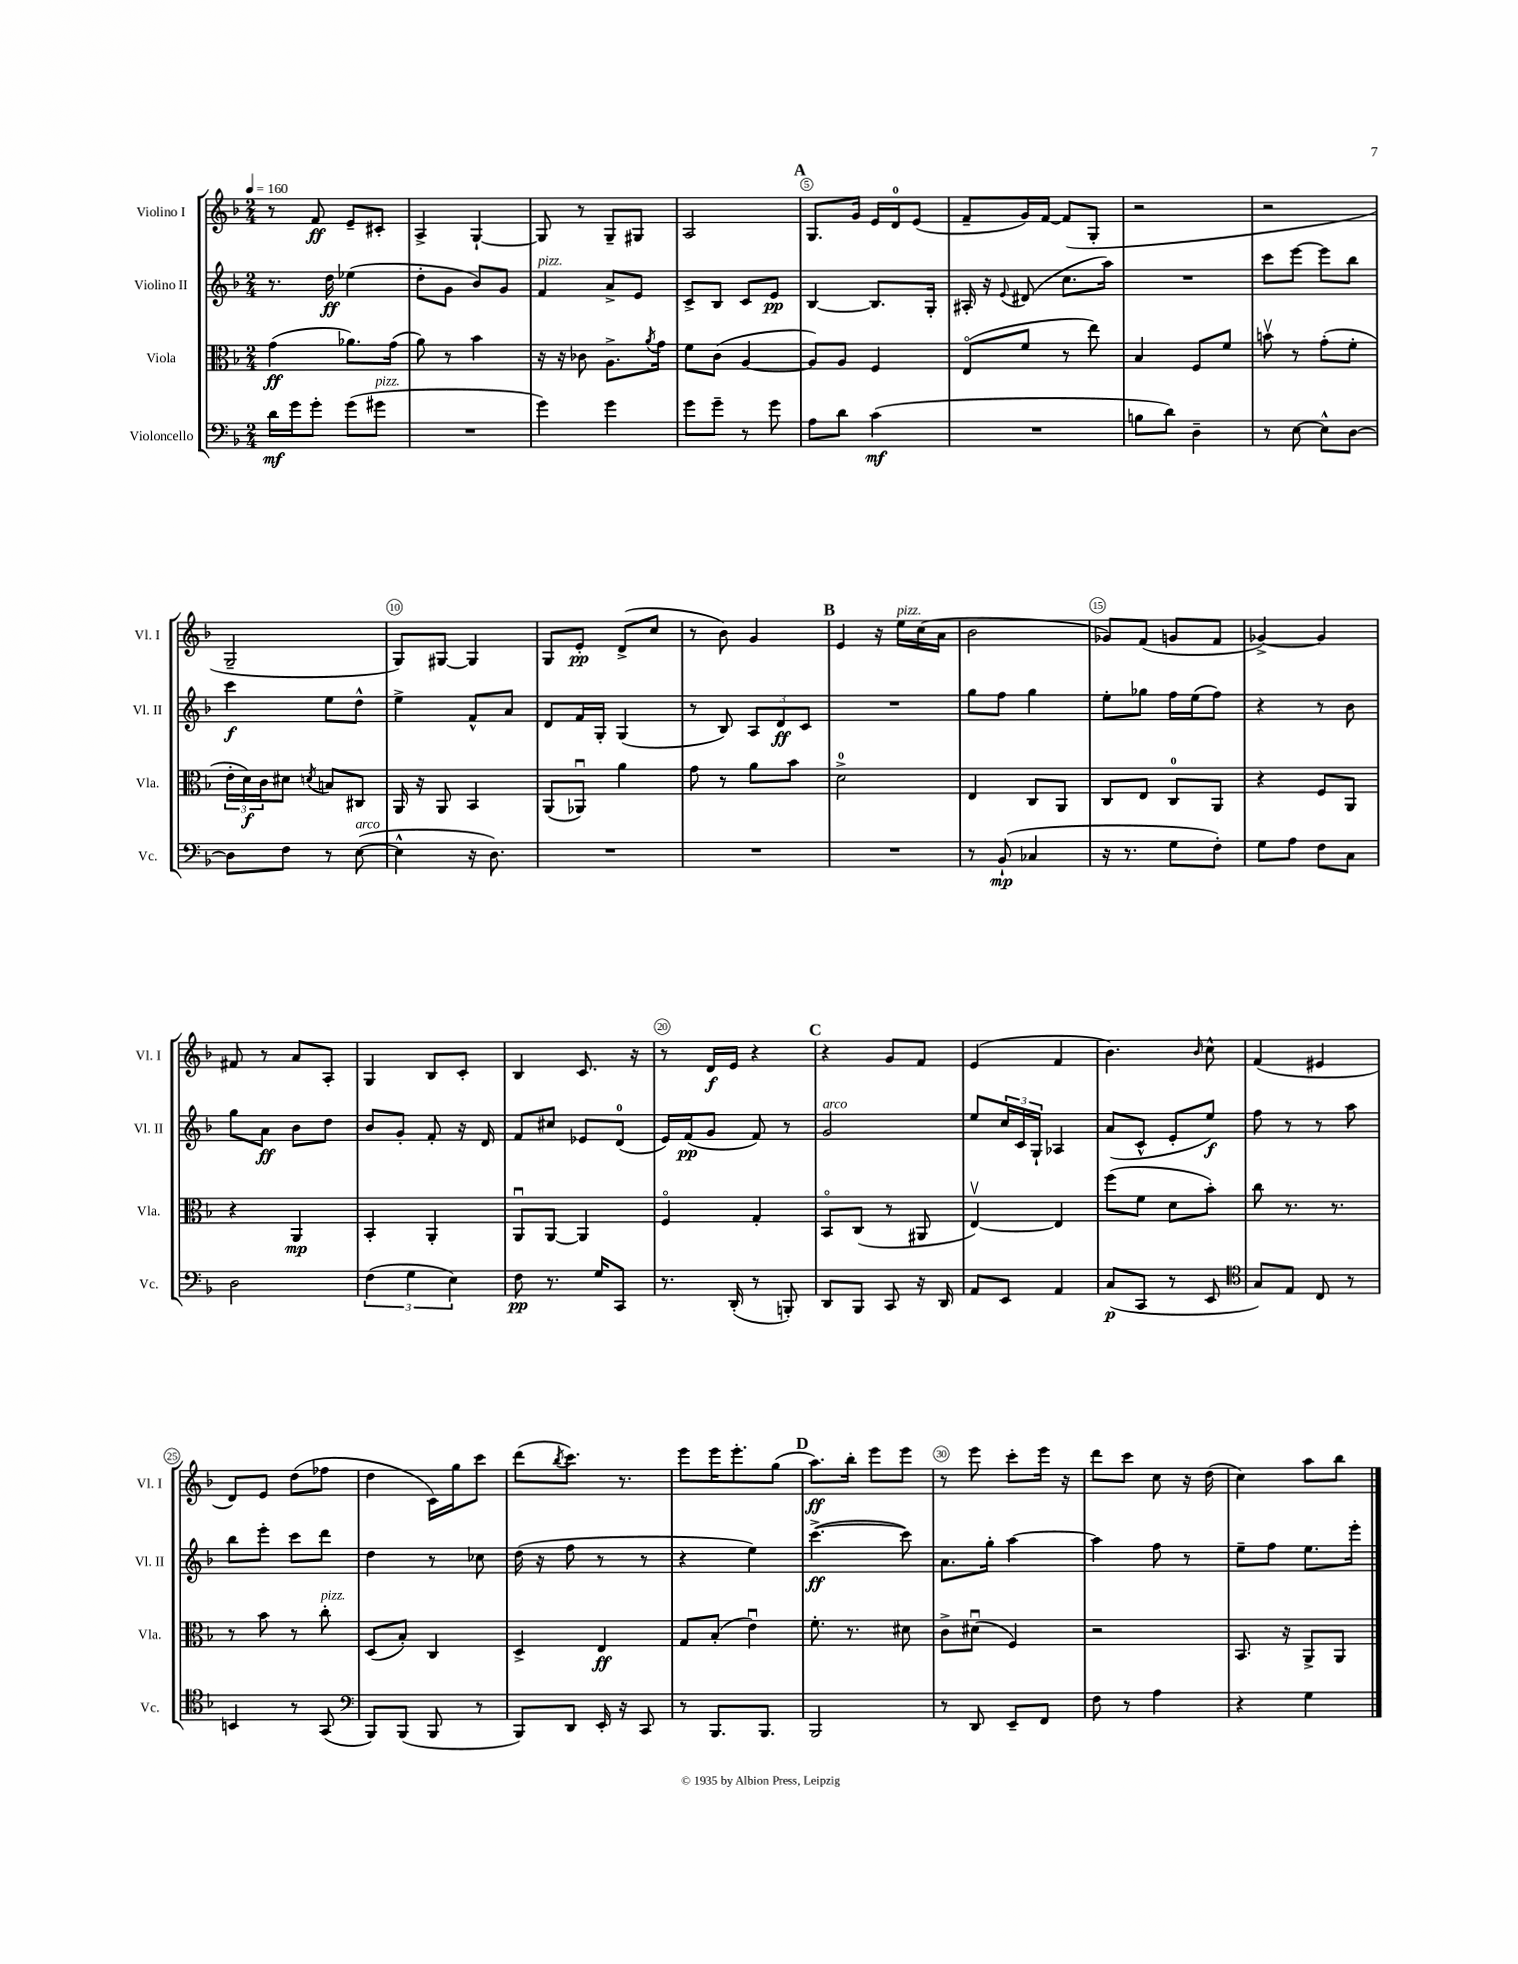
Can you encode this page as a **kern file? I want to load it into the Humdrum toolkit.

**kern	**dynam	**kern	**dynam	**kern	**dynam	**kern	**dynam
*part4	*part4	*part3	*part3	*part2	*part2	*part1	*part1
*staff4	*staff4	*staff3	*staff3	*staff2	*staff2	*staff1	*staff1
*I"Violoncello	*	*I"Viola	*	*I"Violino II	*	*I"Violino I	*
*I'Vc.	*	*I'Vla.	*	*I'Vl. II	*	*I'Vl. I	*
*clefF4	*	*clefC3	*	*clefG2	*	*clefG2	*
*k[b-]	*	*k[b-]	*	*k[b-]	*	*k[b-]	*
*M2/4	*	*M2/4	*	*M2/4	*	*M2/4	*
*MM160	*	*MM160	*	*MM160	*	*MM160	*
=1	=1	=1	=1	=1	=1	=1	=1
16d\LL	mf	(4g\	ff	8.r	.	8r	.
16g\J	.	.	.	.	.	.	.
8g'\J	.	.	.	.	.	8f/	ff
.	.	.	.	16dd\	ff	.	.
(8g\L	.	8.a-X\L)	.	(4ee-X\	.	8e~/L	.
!LO:TX:a:i:t=pizz.	!	!	!	!	!	!	!
8g#X\J	.	.	.	.	.	8c#X'/J	.
.	.	(16g\Jk	.	.	.	.	.
=2	=2	=2	=2	=2	=2	=2	=2
2r	.	8a\)	.	8dd'\L	.	4A^/	.
.	.	8r	.	8g\J	.	.	.
.	.	4b-\	.	8b-/L)	.	[4G`/	.
.	.	.	.	8g/J	.	.	.
=3	=3	=3	=3	=3	=3	=3	=3
!	!	!	!	!LO:TX:a:i:t=pizz.	!	!	!
4g\)	.	16r	.	4f/	.	8G/]	.
.	.	16r	.	.	.	.	.
.	.	8c-X\	.	.	.	8r	.
4g\	.	8.A^\L	.	8a^/L	.	8G~/L	.
.	.	.	.	8e/J	.	8G#X/J	.
.	.	8qa/	.	.	.	.	.
.	.	16g\Jk	.	.	.	.	.
=4	=4	=4	=4	=4	=4	=4	=4
8g\L	.	8f\L	.	8c^/L	.	2A/	.
8g~\J	.	(8c\J	.	8B-/J	.	.	.
8r	.	[4A/	.	8c/L	.	.	.
8g\	.	.	.	8e/J	pp	.	.
!!LO:REH:place=s1:t=A
=5	=5	=5	=5	=5	=5	=5	=5
8A\L	.	8A/L])	.	[4B-/	.	8.G/L	.
8d\J	.	8A/J	.	.	.	.	.
.	.	.	.	.	.	16g/Jk	.
(4c\	mf	4F/	.	8.B-/L]	.	16e/LL	.
.	.	.	.	.	.	16d/J	.
.	.	.	.	.	.	(8e/J	.
.	.	.	.	16G'/Jk	.	.	.
=6	=6	=6	=6	=6	=6	=6	=6
2r	.	(8E/L	.	16A#X'/	.	8f~/L	.
.	.	.	.	16r	.	.	.
.	.	.	.	8qqe/	.	.	.
.	.	8f/J	.	(8d#X/	.	16g/L)	.
.	.	.	.	.	.	[16f/JJ	.
.	.	8r	.	8.cc\L	.	(8f/L]	.
.	.	8ee\)	.	.	.	8G'/J	.
.	.	.	.	16aa\Jk)	.	.	.
=7	=7	=7	=7	=7	=7	=7	=7
8Bn\L	.	4B-/	.	2r	.	2r	.
8d\J)	.	.	.	.	.	.	.
4D~\	.	8F/L	.	.	.	.	.
.	.	8f/J	.	.	.	.	.
=8	=8	=8	=8	=8	=8	=8	=8
8r	.	8bnv\	.	8ccc\L	.	2r	.
[8E\	.	8r	.	[8eee\J	.	.	.
8E^^\L]	.	(8g'\L	.	8eee\L]	.	.	.
[8D\J	.	8f'\J	.	8bb-\J	.	.	.
!!LO:LB:g=z
=9	=9	=9	=9	=9	=9	=9	=9
8D\L]	.	24e'\LL	.	4ccc\	f	2G~/	.
.	.	24d\)	f	.	.	.	.
.	.	24c\J	.	.	.	.	.
8F\J	.	8d#X\J	.	.	.	.	.
.	.	8qdn/	.	.	.	.	.
8r	.	8Bn/L	.	8ee\L	.	.	.
!LO:TX:a:i:t=arco	!	!	!	!	!	!	!
([8E\	.	8C#X/J	.	8dd^^\J	.	.	.
=10	=10	=10	=10	=10	=10	=10	=10
4E^^\]	.	16AA/	.	4ee^\	.	8G/L)	.
.	.	16r	.	.	.	.	.
.	.	8AA/	.	.	.	[8G#X/J	.
16r	.	4BB-/	.	8f^^/L	.	4G#/]	.
8.D\)	.	.	.	.	.	.	.
.	.	.	.	8a/J	.	.	.
=11	=11	=11	=11	=11	=11	=11	=11
2r	.	(8AA/L	.	8d/L	.	8G/L	.
.	.	8AA-Xu/J)	.	16f/L	.	8e'/J	pp
.	.	.	.	16G'/JJ	.	.	.
.	.	4a\	.	(4G/	.	(8d^/L	.
.	.	.	.	.	.	8cc/J	.
=12	=12	=12	=12	=12	=12	=12	=12
2r	.	8g\	.	8r	.	8r	.
.	.	8r	.	8B-/)	.	8b-\)	.
.	.	8a\L	.	12A/L	.	4g/	.
.	.	.	.	12d/	ff	.	.
.	.	8b-\J	.	.	.	.	.
.	.	.	.	12c/J	.	.	.
!!LO:REH:place=s1:t=B
=13	=13	=13	=13	=13	=13	=13	=13
2r	.	2d^\	.	2r	.	4e/	.
.	.	.	.	.	.	16r	.
!	!	!	!	!	!	!LO:TX:a:i:t=pizz.	!
.	.	.	.	.	.	16ee\LL	.
.	.	.	.	.	.	(16cc\	.
.	.	.	.	.	.	16a\JJ	.
=14	=14	=14	=14	=14	=14	=14	=14
8r	.	4E/	.	8gg\L	.	2b-\	.
(8BB-`/	mp	.	.	8ff\J	.	.	.
4C-X/	.	8C/L	.	4gg\	.	.	.
.	.	8AA/J	.	.	.	.	.
=15	=15	=15	=15	=15	=15	=15	=15
16r	.	8C/L	.	8ee'\L	.	8g-X/L)	.
8.r	.	.	.	.	.	.	.
.	.	8E/J	.	8gg-X\J	.	(8f/J	.
8G\L	.	8C/L	.	16ff\LL	.	8gn/L	.
.	.	.	.	(16ee\J	.	.	.
8F'\J)	.	8AA/J	.	8ff\J)	.	8f/J	.
=16	=16	=16	=16	=16	=16	=16	=16
8G\L	.	4r	.	4r	.	[4g-X^/)	.
8A\J	.	.	.	.	.	.	.
8F\L	.	8F/L	.	8r	.	4g-/]	.
8C\J	.	8AA/J	.	8b-\	.	.	.
!!LO:LB:g=z
=17	=17	=17	=17	=17	=17	=17	=17
2D\	.	4r	.	8gg\L	.	8f#X/	.
.	.	.	.	8a\J	ff	8r	.
.	.	4AA/	mp	8b-\L	.	8a/L	.
.	.	.	.	8dd\J	.	8A'/J	.
=18	=18	=18	=18	=18	=18	=18	=18
(6F\	.	4BB-'/	.	8b-/L	.	4G/	.
.	.	.	.	8g'/J	.	.	.
6G\	.	.	.	.	.	.	.
.	.	4AA'/	.	8f'/	.	8B-/L	.
6E\)	.	.	.	.	.	.	.
.	.	.	.	16r	.	8c'/J	.
.	.	.	.	16d/	.	.	.
=19	=19	=19	=19	=19	=19	=19	=19
8F\	pp	8AAu/L	.	8f/L	.	4B-/	.
8.r	.	[8AA/J	.	8cc#X/J	.	.	.
.	.	4AA/]	.	8e-X/L	.	8.c/	.
16G/KL	.	.	.	.	.	.	.
8CC/J	.	.	.	(8d/J	.	.	.
.	.	.	.	.	.	16r	.
=20	=20	=20	=20	=20	=20	=20	=20
8.r	.	4F/	.	16e/LL)	.	8r	.
.	.	.	.	(16f/J	pp	.	.
.	.	.	.	8g/J	.	16d/LL	f
(16DD'/	.	.	.	.	.	16e/JJ	.
8r	.	4G'/	.	8f/)	.	4r	.
8BBBn'/)	.	.	.	8r	.	.	.
!!LO:REH:place=s1:t=C
=21	=21	=21	=21	=21	=21	=21	=21
!	!	!	!	!LO:TX:a:i:t=arco	!	!	!
8DD/L	.	8BB-/L	.	2g/	.	4r	.
8BBB-/J	.	(8C/J	.	.	.	.	.
8CC/	.	8r	.	.	.	8g/L	.
16r	.	8AA#X/	.	.	.	8f/J	.
16DD/	.	.	.	.	.	.	.
=22	=22	=22	=22	=22	=22	=22	=22
8AA/L	.	[4Ev/)	.	8ee/L	.	(4e/	.
8EE/J	.	.	.	24cc/L	.	.	.
.	.	.	.	24c/	.	.	.
.	.	.	.	24G`/JJ	.	.	.
4AA/	.	4E/]	.	4A-X/	.	4f/	.
=23	=23	=23	=23	=23	=23	=23	=23
(8C/L	p	(8ff\L	.	(8a/L	.	4.b-\)	.
8CC/J	.	8f\J	.	8c^^/J	.	.	.
8r	.	8d\L	.	8e'/L	.	.	.
.	.	.	.	.	.	16qqb-/	.
8EE/	.	8b-'\J)	.	8ee/J)	f	8cc^^\	.
=24	=24	=24	=24	=24	=24	=24	=24
*clefC4	*	*	*	*	*	*	*
8G/L)	.	8cc\	.	8ff\	.	(4f/	.
8E/J	.	8.r	.	8r	.	.	.
8C/	.	.	.	8r	.	4e#X/	.
.	.	8.r	.	.	.	.	.
8r	.	.	.	8aa\	.	.	.
!!LO:LB:g=z
=25	=25	=25	=25	=25	=25	=25	=25
4BBn/	.	8r	.	8bb-\L	.	8d/L)	.
.	.	8b-\	.	8eee'\J	.	8e/J	.
8r	.	8r	.	8ccc\L	.	(8dd\L	.
!	!	!LO:TX:a:i:t=pizz.	!	!	!	!	!
(8GG/	.	8cc'\	.	8ddd\J	.	8ff-X\J	.
=26	=26	=26	=26	=26	=26	=26	=26
*clefF4	*	*	*	*	*	*	*
8BBB-/L)	.	(8D/L	.	4dd\	.	4dd\	.
(8BBB-/J	.	8B-'/J)	.	.	.	.	.
8BBB-/	.	4C/	.	8r	.	16c\LL)	.
.	.	.	.	.	.	16gg\J	.
8r	.	.	.	8cc-X\	.	8ccc\J	.
=27	=27	=27	=27	=27	=27	=27	=27
8BBB-/L)	.	4D^/	.	(16dd\	.	(8ddd\L	.
.	.	.	.	16r	.	.	.
.	.	.	.	.	.	8qbb-/	.
8DD/J	.	.	.	8ff\	.	8.ccc\J)	.
16EE'/	.	4E/	ff	8r	.	.	.
16r	.	.	.	.	.	8.r	.
8CC/	.	.	.	8r	.	.	.
=28	=28	=28	=28	=28	=28	=28	=28
8r	.	8G/L	.	4r	.	8eee\L	.
8.BBB-/L	.	(8B-'/J	.	.	.	16eee\K	.
.	.	.	.	.	.	8.eee'\	.
.	.	4eu\)	.	4ee\)	.	.	.
8.BBB-/J	.	.	.	.	.	.	.
.	.	.	.	.	.	(8gg\J	.
!!LO:REH:place=s1:t=D
=29	=29	=29	=29	=29	=29	=29	=29
2BBB-/	.	8.f'\	.	([4.ccc^\	ff	8.aa\L)	ff
.	.	8.r	.	.	.	16bb-'\Jk	.
.	.	.	.	.	.	8eee\L	.
.	.	8d#X\	.	8ccc\])	.	8eee\J	.
=30	=30	=30	=30	=30	=30	=30	=30
8r	.	8c^\L	.	8.a\L	.	8r	.
8DD/	.	(8d#Xu\J	.	.	.	8eee\	.
.	.	.	.	16gg'\Jk	.	.	.
8EE~/L	.	4F/)	.	[4aa\	.	8ccc'\L	.
8FF/J	.	.	.	.	.	16eee\Jk	.
.	.	.	.	.	.	16r	.
=31	=31	=31	=31	=31	=31	=31	=31
8F\	.	2r	.	4aa\]	.	8ddd\L	.
8r	.	.	.	.	.	8ccc\J	.
4A\	.	.	.	8ff\	.	8cc\	.
.	.	.	.	8r	.	16r	.
.	.	.	.	.	.	(16dd\	.
=32	=32	=32	=32	=32	=32	=32	=32
4r	.	8.BB-/	.	8ee~\L	.	4cc\)	.
.	.	.	.	8ff\J	.	.	.
.	.	16r	.	.	.	.	.
4G\	.	8AA^/L	.	8.ee\L	.	8aa\L	.
.	.	8AA/J	.	.	.	8bb-\J	.
.	.	.	.	16eee'\Jk	.	.	.
==	==	==	==	==	==	==	==
*-	*-	*-	*-	*-	*-	*-	*-
